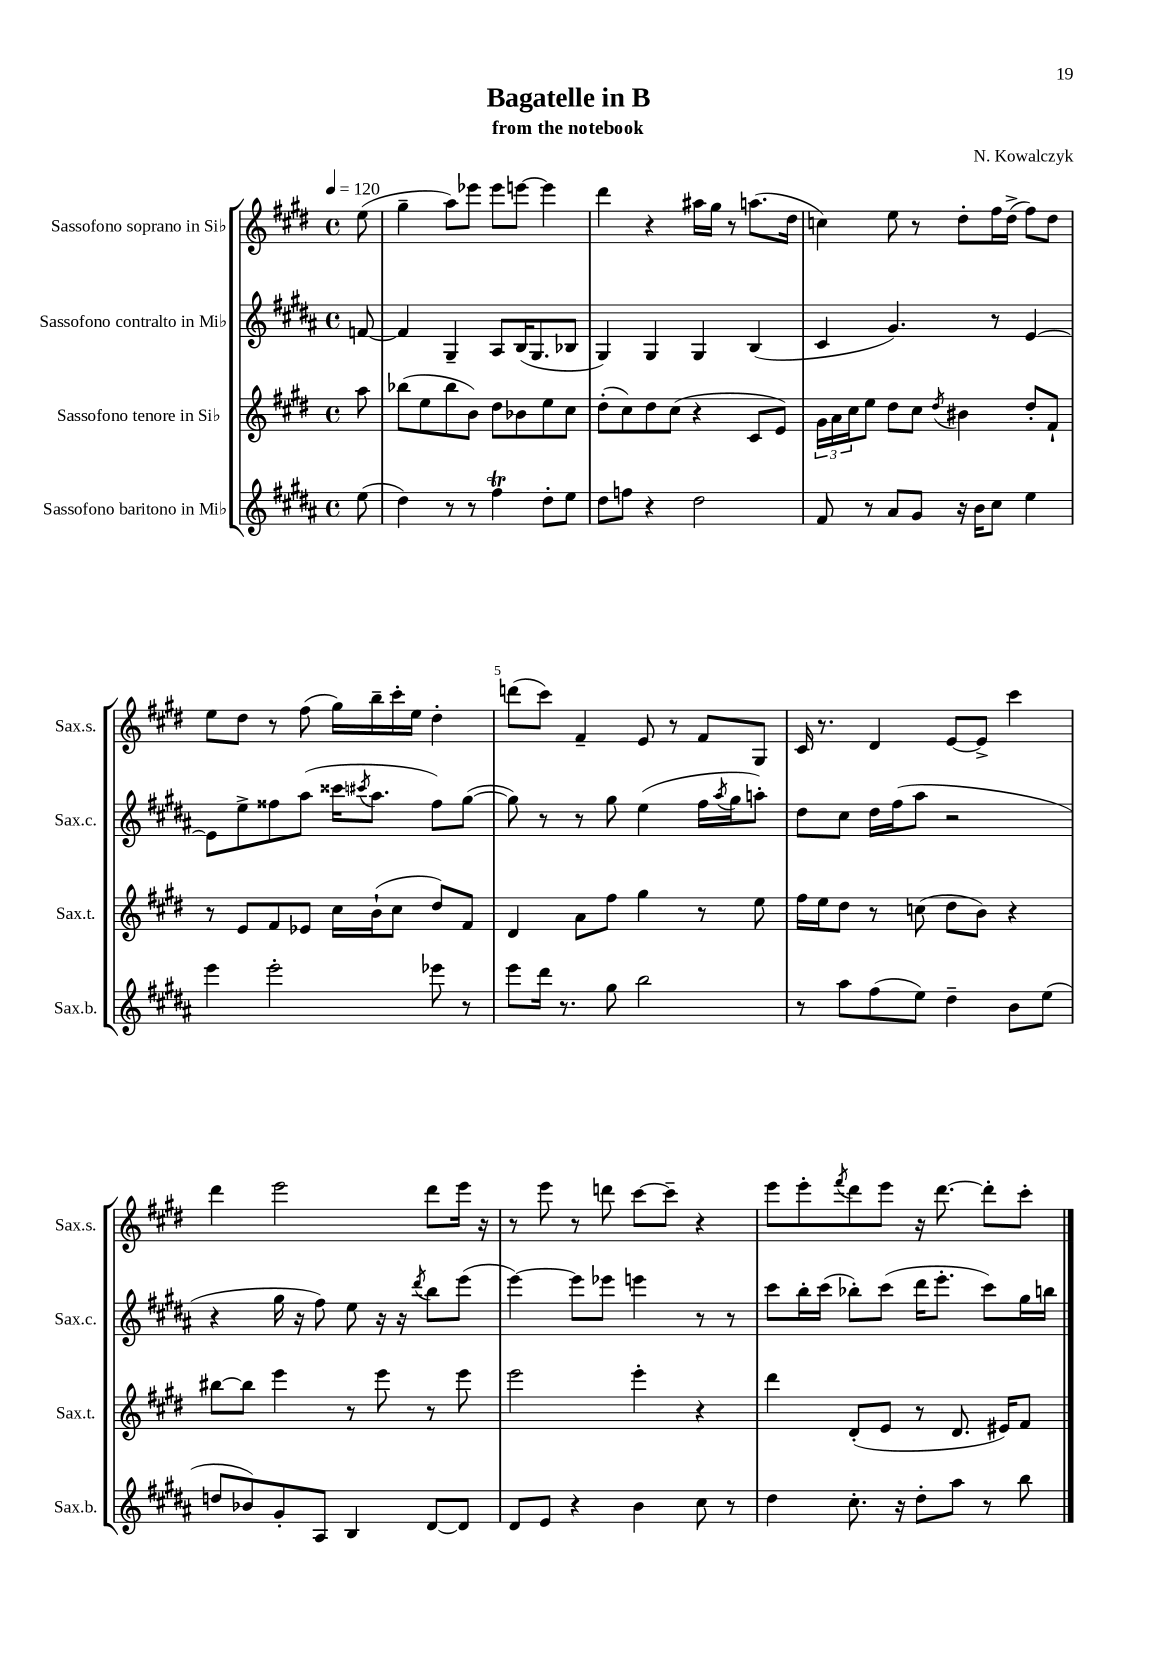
\header { title = "Bagatelle in B" composer = "N. Kowalczyk" subtitle = "from the notebook" }
<<
\new StaffGroup <<
\new Staff = "s0" \with { instrumentName = "Sassofono soprano in Sib" shortInstrumentName = "Sax.s." } {
    \clef treble \key e \major \defaultTimeSignature \time 4/4 \partial 8 \tempo 4 = 120
    e''8( |
    gis''4-- a''8) ees'''8 ees'''8 e'''8~ e'''4 |
    dis'''4 r4 ais''16 gis''16 r8 a''8.( dis''16 |
    c''4) e''8 r8 dis''8-. fis''16 dis''16->( fis''8) dis''8 |
    e''8 dis''8 r8 fis''8( gis''16) b''16-- cis'''16-. e''16 dis''4-. |
    d'''8( cis'''8) fis'4-- e'8 r8 fis'8 gis8 |
    cis'16 r8. dis'4 e'8~ e'8-> cis'''4 |
    dis'''4 e'''2 dis'''8 e'''16 r16 |
    r8 e'''8 r8 d'''8 cis'''8~ cis'''8-- r4 |
    e'''8 e'''8-. \acciaccatura { fis'''8 } dis'''8 e'''8 r16 dis'''8.~ dis'''8-. cis'''8-. \bar "|." |
}
\new Staff = "s1" \with { instrumentName = "Sassofono contralto in Mib" shortInstrumentName = "Sax.c." } {
    \clef treble \key b \major \defaultTimeSignature \time 4/4 \partial 8
    f'8~ |
    f'4 gis4-- ais8 b16( gis8. bes8 |
    gis4) gis4 gis4 b4( |
    cis'4 gis'4.) r8 e'4~ |
    e'8 e''8-> fisis''8 ais''8( cisis'''16 \acciaccatura { cis'''8 } ais''8. fisis''8) gis''8~( |
    gis''8) r8 r8 gis''8 e''4( fis''16 \acciaccatura { ais''8 } gis''16 a''8-.) |
    dis''8 cis''8 dis''16 fis''16( ais''8 r2 |
    r4 gis''16 r16 fis''8) e''8 r16 r16 \acciaccatura { dis'''8 } b''8 e'''8( |
    e'''4~) e'''8 ees'''8 e'''4 r8 r8 |
    cis'''8 b''16-. cis'''16( bes''8-.) cis'''8( dis'''16 e'''8.-. cis'''8) gis''16 b''16 \bar "|." |
}
\new Staff = "s2" \with { instrumentName = "Sassofono tenore in Sib" shortInstrumentName = "Sax.t." } {
    \clef treble \key e \major \defaultTimeSignature \time 4/4 \partial 8
    a''8 |
    bes''8( e''8 bes''8 b'8) dis''8 bes'8 e''8 cis''8 |
    dis''8-.( cis''8) dis''8 cis''8( r4 cis'8 e'8) |
    \tuplet 3/2 { gis'16 a'16 cis''16 } e''8 dis''8 cis''8 \acciaccatura { dis''8 } bis'4 dis''8-. fis'8-! |
    r8 e'8 fis'8 ees'8 cis''16 b'16-!( cis''8 dis''8) fis'8 |
    dis'4 a'8 fis''8 gis''4 r8 e''8 |
    fis''16 e''16 dis''8 r8 c''8( dis''8 b'8) r4 |
    bis''8~ bis''8 e'''4 r8 e'''8 r8 e'''8 |
    e'''2 e'''4-. r4 |
    dis'''4 dis'8-.( e'8 r8 dis'8. eis'16) fis'8 \bar "|." |
}
\new Staff = "s3" \with { instrumentName = "Sassofono baritono in Mib" shortInstrumentName = "Sax.b." } {
    \clef treble \key b \major \defaultTimeSignature \time 4/4 \partial 8
    e''8( |
    dis''4) r8 r8 fis''4\trill dis''8-. e''8 |
    dis''8 f''8 r4 dis''2 |
    fis'8 r8 ais'8 gis'8 r16 b'16 cis''8 e''4 |
    e'''4 e'''2-. ees'''8 r8 |
    e'''8 dis'''16 r8. gis''8 b''2 |
    r8 ais''8 fis''8( e''8) dis''4-- b'8 e''8( |
    d''8 bes'8) gis'8-. ais8 b4 dis'8~ dis'8 |
    dis'8 e'8 r4 b'4 cis''8 r8 |
    dis''4 cis''8.-. r16 dis''8-. ais''8 r8 b''8 \bar "|." |
}
>>
>>
\layout { \context { \Score \override BarNumber.break-visibility = ##(#f #t #t) barNumberVisibility = #(every-nth-bar-number-visible 5) } }
